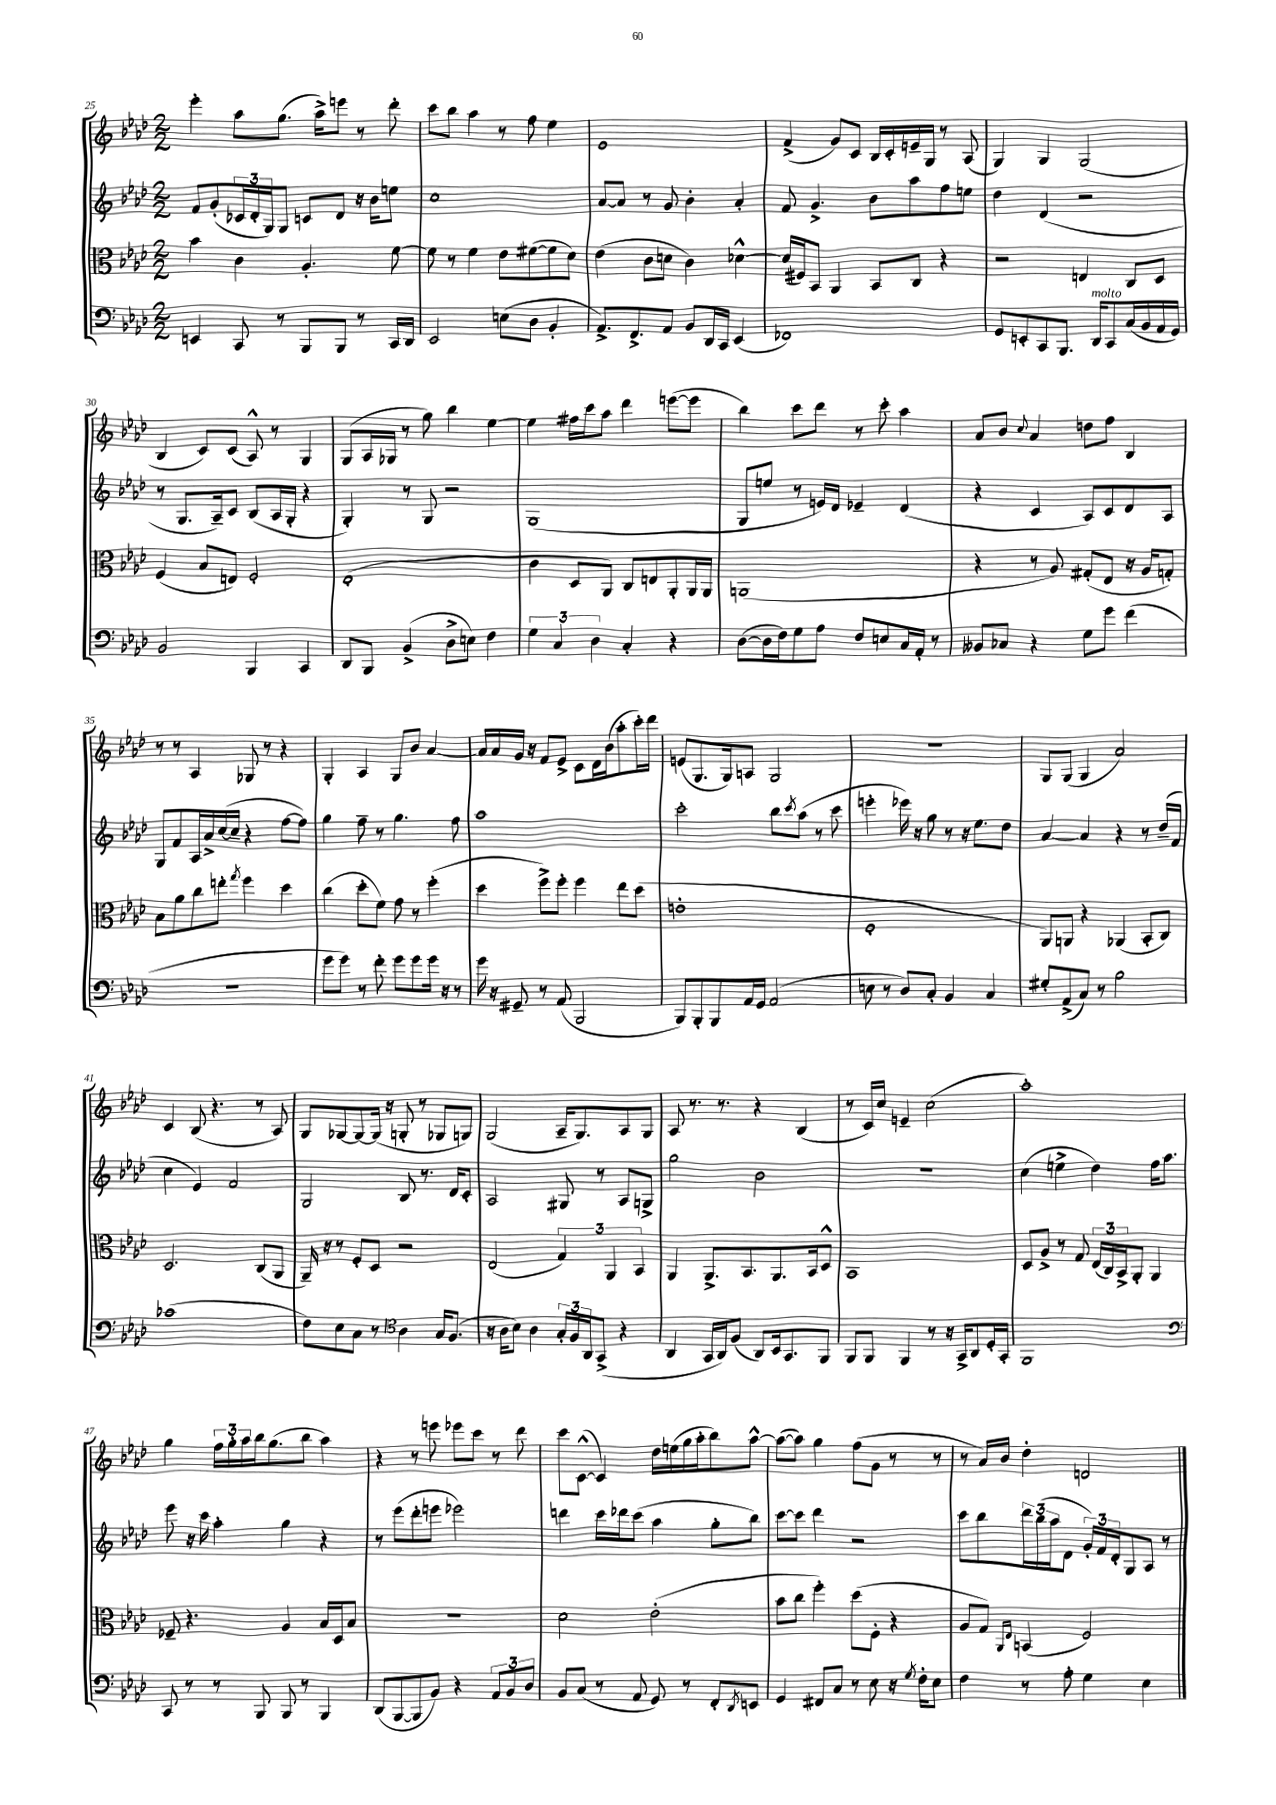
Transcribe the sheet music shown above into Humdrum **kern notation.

**kern	**kern	**kern	**kern
*part4	*part3	*part2	*part1
*staff4	*staff3	*staff2	*staff1
*clefF4	*clefC3	*clefG2	*clefG2
*k[b-e-a-d-]	*k[b-e-a-d-]	*k[b-e-a-d-]	*k[b-e-a-d-]
*M2/2	*M2/2	*M2/2	*M2/2
=25	=25	=25	=25
4EEn/	4b-\	8f/L	4eee-'\
.	.	(8g'/	.
8CC/	4c\	24c-X/L	8aa-\L
.	.	24d-'/	.
.	.	24G/J)	.
8r	.	8G/J	(8.gg\J
8BBB-/L	4.A-'/	8cn/L	.
.	.	.	16aa-^\KL)
8BBB-/J	.	8d-/J	8eeen\J
8r	.	16r	8r
.	.	16b-\KL	.
16CC/LL	[8f\	8een\J	8ddd-'\
16DD-/JJ	.	.	.
=26	=26	=26	=26
2EE-/	8f\]	1cc	8ccc\L
.	8r	.	8bb-\J
.	4f\	.	4aa-\
(8En\L	8e-\L	.	8r
8D-\J	([8f#X\	.	8ff\
4BB-'/	8f#\]	.	4ee-\
.	8d-\J)	.	.
=27	=27	=27	=27
8.AA-^/L)	(4e-\	[8a-/L	1e-
.	.	8a-/J]	.
8.FF^/	.	.	.
.	8c\L	8r	.
8AA-/J	8dn\J	8g/	.
8BB-/L	4c\)	4b-'\	.
16DD-/L	.	.	.
16CC/JJ	.	.	.
(4EE-/	[4d-X^^\	4a-'/	.
=28	=28	=28	=28
1FF-X)	(16d-/LL]	8f/	(4f^/
.	16F#X/J)	.	.
.	8BB-/J	4.g^/	.
.	4AA-/	.	8g/L)
.	.	.	8c/J
.	8BB-/L	8b-\L	16B-/LL
.	.	.	16c'/
.	8C/J	8aa-\	16en~/
.	.	.	16G/JJ
.	4r	8ff\	8r
.	.	8een\J	(8A-/
=29	=29	=29	=29
8GG/L	2r	4dd-\	4G/)
8EEn'/	.	.	.
8CC/	.	(4d-/	4G/
8.BBB-/J	.	.	.
.	4En/	2r	(2G/
!LO:TX:a:i:t=molto	!	!	!
16DD-/KL	.	.	.
8CC/	.	.	.
(16C/L	8C/L	.	.
16BB-/	.	.	.
16AA-/	8D-/J	.	.
16GG/JJ)	.	.	.
!!LO:LB:g=z
=30	=30	=30	=30
2BB-/	(4F/	8r	4B-/
.	.	8.G/L	.
.	8B-/L	.	8c/L)
.	.	16A-~/k)	.
.	8En/J)	8c/J	(8c/J
4BBB-/	2F'/	(8B-/L	8A-^^/)
.	.	16A-/L	8r
.	.	16G'/JJ	.
4CC/	.	4r	4G/
=31	=31	=31	=31
8DD-/L	(1E-'	4G'/)	(8G/L
8BBB-/J	.	.	16A-/L
.	.	.	16G-X/JJ
(4BB-^/	.	8r	8r
.	.	8G/	8gg\)
8D-^\L	.	2r	4bb-\
8En\J)	.	.	.
4F\	.	.	[4ee-\
=32	=32	=32	=32
6G\	4c\	(1G	4ee-\]
6C/	.	.	.
.	8D-/L	.	16ff#X\LL
.	.	.	16ccc\J
6D-\	.	.	.
.	8AA-/J)	.	8aa-\J
4C'/	8C/L	.	4ddd-\
.	8En/	.	.
4r	8AA-'/	.	([8eeen\L
.	16AA-/L	.	8eee\J]
.	16AA-/JJ	.	.
=33	=33	=33	=33
([8D-\L	(1AAn	8G/L	4bb-\)
16D-\L]	.	8een/J	.
16F\J)	.	.	.
8G\	.	8r	8ccc\L
8A-\J	.	16en/LL)	8ddd-\J
.	.	16d-/JJ	.
8F/L	.	4e-X~/	8r
8En/	.	.	8ccc'\
16C/L	.	(4d-/	4aa-\
16AA-'/JJ	.	.	.
8r	.	.	.
=34	=34	=34	=34
8BB--X/L	4r	4r	8a-/L
8C-X/J	.	.	8b-/J
.	.	.	8qqcc/
4r	8r	4c/	4a-/
.	8A-/)	.	.
8G\L	(8G#X'/L	8A-/L)	8ddn\L
8g\J	8E-/J	8c/	8ff\J
(4f\	16r	8d-/	4B-/
.	16A-/KL	.	.
.	8Gn'/J)	8A-/J	.
!!LO:LB:g=z
=35	=35	=35	=35
1r	8B-\L	8G/L	8r
.	8a-\	8f/	8r
.	8cc\	16A-/L	4A-/
.	.	16a-^/	.
.	8een'\J	([16cc/	.
.	.	16cc~/JJ]	.
.	8qgg/	.	.
.	4ff\	4r	8G-X/
.	.	.	8r
.	4dd-\	[8ff\L	4r
.	.	8ff\J])	.
=36	=36	=36	=36
8g\L	(4cc\	4gg\	4G'/
8g\J)	.	.	.
8r	8dd-'\L	8ff~\	4A-/
8f'\	8f\J)	8r	.
8g\L	8g\	4.gg\	8G/L
8g\	8r	.	8b-/J
16g\Jk	(4ff'\	.	[4a-/
16r	.	.	.
8r	.	8ff\	.
=37	=37	=37	=37
16g\	4dd-\	1aa-	16a-/LL]
16r	.	.	16a-/
8GG#X~/	.	.	16g/JJ
.	.	.	16r
8r	8ff^\L)	.	8f/L
(8AA-/	8ff'\J	.	8e-^/J
2BBB-/	4ff\	.	8c\L
.	.	.	16d-\L
.	.	.	(16b-\J
.	8ee-\L	.	8aa-'\
.	(8dd-\J	.	16ccc'\L)
.	.	.	16ddd-\JJ
=38	=38	=38	=38
8BBB-/L)	1en'	2ccc'\	(8en/L
8BBB-'/	.	.	8.G/
8BBB-/	.	.	.
.	.	.	16G/k)
16AA-/L	.	.	8An/J
16GG/JJ	.	.	.
(2AA-/	.	8bb-\L	2G/
.	.	8qccc/	.
.	.	(8aa-\J	.
.	.	8r	.
.	.	8ccc\	.
=39	=39	=39	=39
8En\	1F'	4eeen'\	1r
8r	.	.	.
8D-/L)	.	16eee-X\)	.
.	.	16r	.
8C'/J	.	8gg\	.
4BB-/	.	8r	.
.	.	16r	.
.	.	8.ee-\L	.
4C/	.	.	.
.	.	8dd-\J	.
=40	=40	=40	=40
8G#X'/L	8AA-/L)	[4a-/	8G/L
(8AA-^/	8AAn/J	.	(8G/J
8C/J)	4r	4a-/]	4G/
8r	.	.	.
2B-\	(4AA-X/	4r	2a-/)
.	8BB-'/L	8r	.
.	8C/J)	(16dd-~/LL	.
.	.	16f/JJ	.
!!LO:LB:g=z
=41	=41	=41	=41
(1c-X	2.D-/	4cc\	4c/
.	.	4e-/)	(8B-/
.	.	.	4.r
.	.	2f/	.
.	(8C/L	.	8r
.	8AA-/J	.	8A-/)
=42	=42	=42	=42
8F\L)	16AA-~/)	2G/	8G/L
.	16r	.	.
8E-\	8r	.	[8G-X/
8C\J	8F'/L	.	8G-/_
8r	8D-/J	.	(16G-/Jk]
.	.	.	16r
*clefC4	*	*	*
4A-\	2r	8B-/	8Gn'/
.	.	8.r	8r
16G/KL	.	.	8G-X/L
(8.F/J	.	16d-/KL	.
.	.	8c'/J	8Gn/J)
=43	=43	=43	=43
16r	(2E-/	2A-/	(2G/
16A-\KL	.	.	.
8B-\J)	.	.	.
4A-\	.	.	.
24G'/LL	6G/)	8G#X/	16A-~/KL
24F/	.	.	.
.	.	.	8.G/)
24AA-/J	.	.	.
(8GG^/J	.	8r	.
.	6AA-/	.	.
4r	.	8A-/L	8A-/
.	6BB-/	.	.
.	.	8Gn^/J	8G/J
=44	=44	=44	=44
4AA-/	4AA-/	2gg\	8A-/
.	.	.	8.r
16GG/LL	8.AA-^/L	.	.
16AA-/J)	.	.	8.r
(8F/J	.	.	.
.	8.BB-/	.	.
8AA-/L)	.	2b-\	4r
16BB-/k	8.AA-/	.	.
8.GG/	.	.	.
.	.	.	(4B-/
.	16BB-/k	.	.
8FF/J	8D-^^/J	.	.
=45	=45	=45	=45
8FF/L	1BB-	1r	8r
8FF/J	.	.	16c/LL)
.	.	.	16cc/JJ
4FF/	.	.	4en~/
8r	.	.	(2cc\
16r	.	.	.
16GG^/KL	.	.	.
8AA-/	.	.	.
16D-'/L	.	.	.
16GG'/JJ	.	.	.
=46	=46	=46	=46
1FF	8D-/L	(4cc\	1aa-')
.	8A-^/J	.	.
.	8r	4een^\	.
.	8G/	.	.
.	(24E-/LL	4dd-\)	.
.	24C/)	.	.
.	24BB-^/J	.	.
.	8AA-'/J	.	.
.	4AA-/	16ff\KL	.
.	.	8.aa-\J	.
!!LO:LB:g=z
=47	=47	=47	=47
*clefF4	*	*	*
8CC/	8F-X~/	8eee-\	4gg\
8r	4.r	16r	.
.	.	16ccc\	.
8r	.	4aa-'\	24ff\LL
.	.	.	24gg'\
.	.	.	24aa-\
8BBB-/	.	.	16bb-\J
.	.	.	(8.gg\
8BBB-/	4A-/	4gg\	.
8r	.	.	8bb-\J
4BBB-/	16B-/LL	4r	4aa-\)
.	16D-/J	.	.
.	8B-/J	.	.
=48	=48	=48	=48
(8DD-/L	1r	8r	4r
[8BBB-/	.	(8eee-\L	.
8BBB-/]	.	8ddd-'\	8r
8BB-/J)	.	8eeen\J	8eeen\
4r	.	2eee-X\)	8eee-X\L
.	.	.	8ccc\J
12AA-/L	.	.	8r
12BB-/	.	.	.
.	.	.	8ddd-\
12D-/J	.	.	.
=49	=49	=49	=49
8BB-/L	2d-\	4dddn\	8ccc\L
(8C/J	.	.	([8c^^\J
8r	.	16ccc\LL	4c/])
.	.	16ddd-X\J	.
8AA-/	.	(8ccc\J	.
8GG/)	(2e-'\	4aa-\	16dd-\LL
.	.	.	(16een\
8r	.	.	16gg\
.	.	.	16aa-'\J
8FF'/L	.	8gg'\L	8bb-\)
8qDD-/	.	.	.
8EEn/J	.	8bb-\J)	[8aa-^^\J
=50	=50	=50	=50
4GG/	8b-\L	[8ccc\L	(8aa-\L_
.	8cc\J	8ccc\J]	8aa-\J])
8FF#X/L	4ff'\)	4ddd-\	4gg\
8C/J	.	.	.
8r	(8dd-\L	2r	(8ff\L
8E-\	8F'\J	.	8g\J
16r	4r	.	8r
8qG/	.	.	.
16F'\KL	.	.	.
8E-\J	.	.	8r
=51	=51	=51	=51
4F\	8A-/L	8ccc\L	8r
.	8G/J)	8bb-\	16a-/LL)
.	.	.	16b-/JJ
.	16qqAA-/LL	.	.
.	16qqE-/JJ	.	.
8r	(4BBn/	24ddd-\L	4dd-'\
.	.	(24bb-\	.
.	.	24aa-\J	.
8A-'\	.	8d-\J	.
4G\	2F/)	24g'/LL)	2dn/
.	.	24f/	.
.	.	24d-'/J	.
.	.	8G/	.
4E-\	.	8A-/J	.
.	.	8r	.
==	==	==	==
*-	*-	*-	*-
